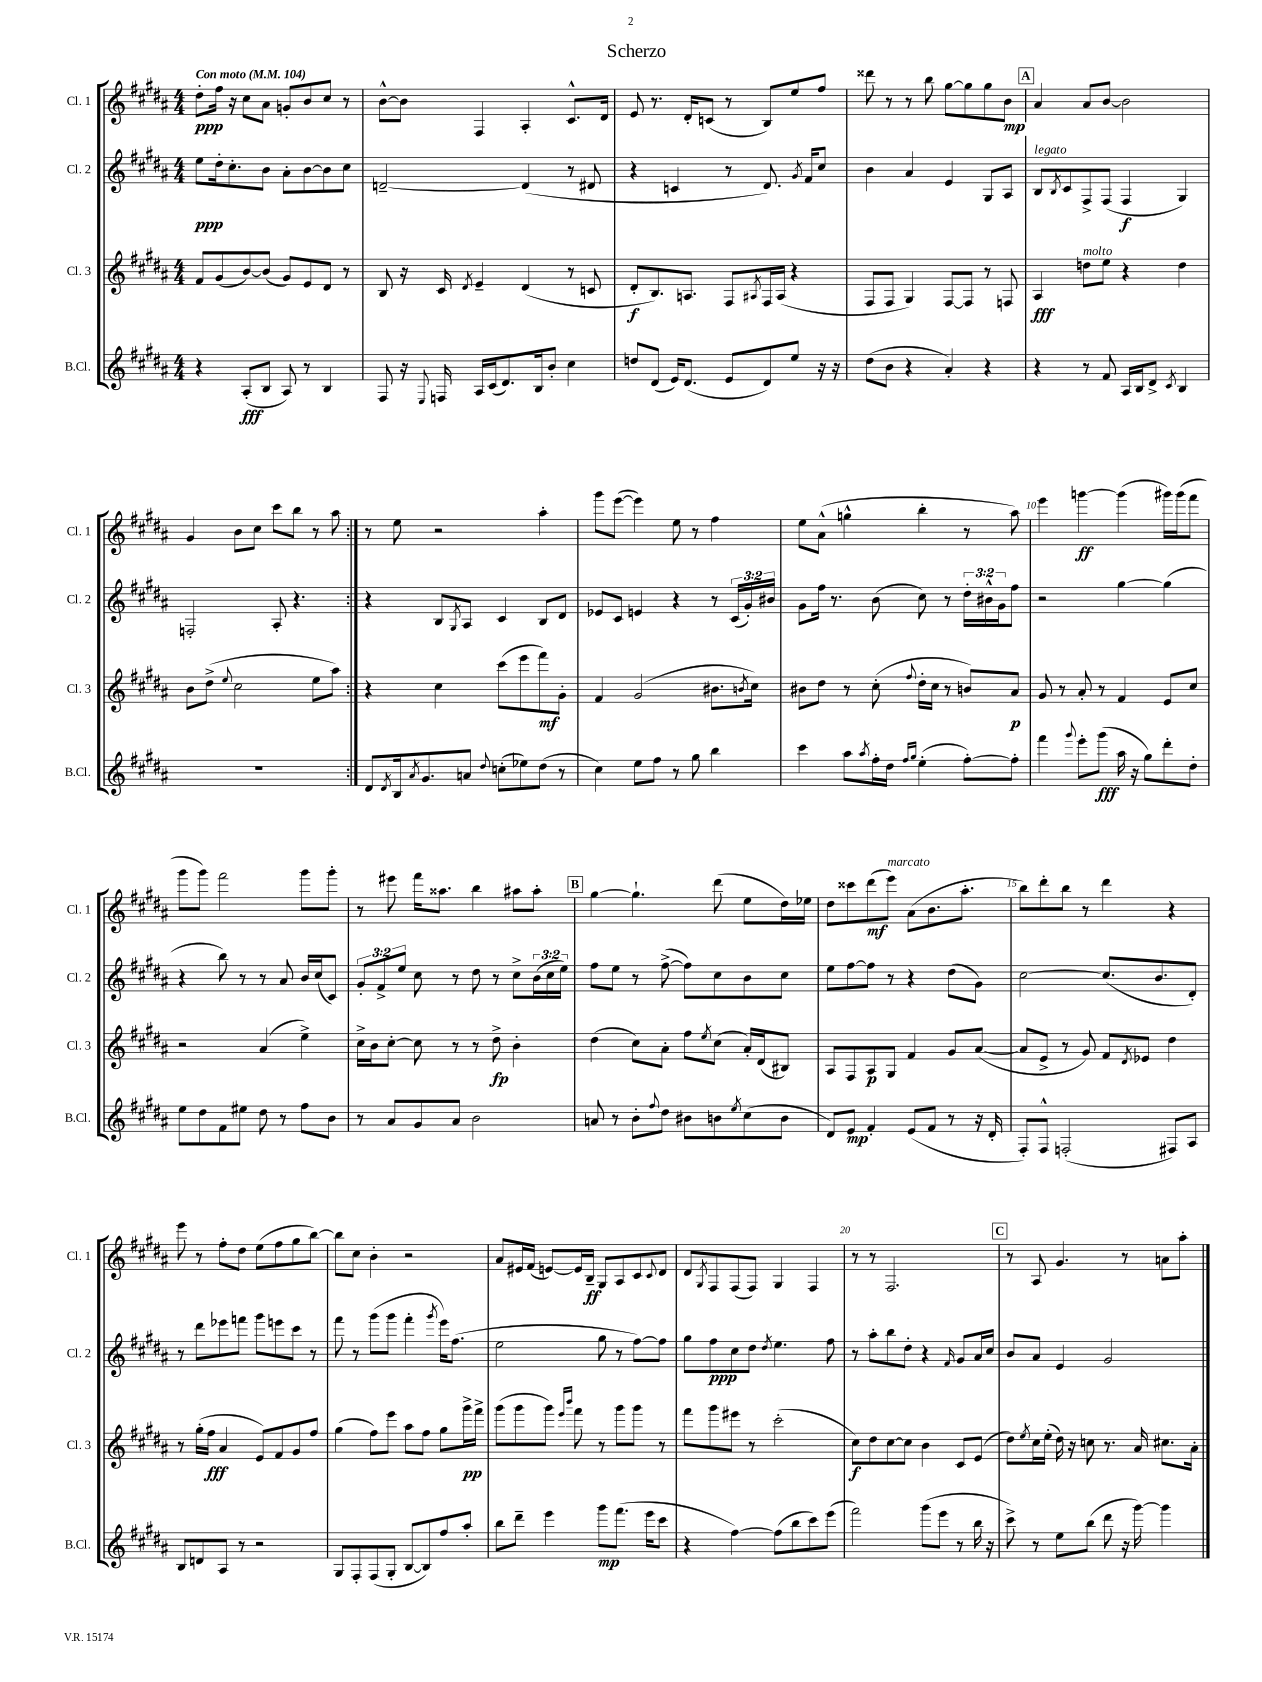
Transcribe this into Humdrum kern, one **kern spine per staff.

**kern	**kern	**kern	**kern
*staff4	*staff3	*staff2	*staff1
*clefG2	*clefG2	*clefG2	*clefG2
*k[f#c#g#d#a#]	*k[f#c#g#d#a#]	*k[f#c#g#d#a#]	*k[f#c#g#d#a#]
*M4/4	*M4/4	*M4/4	*M4/4
*MM104	*MM104	*MM104	*MM104
4r	8f#	8ee	8dd#'
.	(8g#	16dd#'	16ff#
.	.	8.cc#'	16r
(8A#'	[8b)	.	8cc#
8B	(8b]	8b	8a#
8A#)	8g#)	8a#'	8g'
8r	8e	[8b	8b
4B	8d#	8b]	8cc#
.	8r	8cc#	8r
=	=	=	=
8F#	8B	[2d~	[8b^^
16r	16r	.	8b]
8qqE	.	.	.
16F	16c#	.	.
.	8qd#	.	.
16A#	4e~	.	4F#
(16c#	.	.	.
8.d#)	.	.	.
.	(4d#	(4d]	4A#'
16B	.	.	.
8b'	.	.	.
4cc#	8r	8r	8.c#^^
.	8c	8d#	.
.	.	.	16d#
=	=	=	=
8dd	8d#'	4r	8e
(8d#	8.B)	.	8.r
16e)	.	4c	.
(8.d#	8.A	.	16d#'
.	.	.	(8c
8e	8F#	8r	8r
.	8qA#	.	.
8d#)	16F#	8.d#)	8B)
.	(16A#	.	.
8ee	4r	.	8ee
.	.	8qg#	.
.	.	16f#	.
16r	.	8cc#	8ff#
16r	.	.	.
=	=	=	=
(8dd#	8F#	4b	8ddd##
8b	8F#	.	8r
4r	4G#)	4a#	8r
.	.	.	8bb
4a#')	[8F#	4e	[8gg#
.	8F#]	.	8gg#]
4r	8r	8G#	8gg#
.	8F	8A#	8b
=	=	=	=
4r	4A#	8B	4a#
.	.	8qB	.
.	.	8c#	.
8r	8dd	8F#^	8a#
8f#	8ee	(8F#	[8b
16A#	4r	4F#	2b]
16B	.	.	.
8d#^	.	.	.
8qc#	.	.	.
4B	4dd	4G#)	.
=	=	=	=
1r	8b	2F'	4g#
.	(8dd#^	.	.
.	8qqee	.	.
.	2cc#	.	8b
.	.	.	8cc#
.	.	8A#'	8ccc#
.	.	4.r	8bb
.	8ee	.	8r
.	8aa#)	.	8aa#
=:|!	=:|!	=:|!	=:|!
8d#	4r	4r	8r
8qd#	.	.	.
16B	.	.	8ee
8qa#	.	.	.
8.g#	.	.	.
.	4cc#	8B	2r
.	.	8qG#	.
8a	.	8A#	.
8qqdd#	.	.	.
(8cc'	(8ccc#	4c#	.
8ee-)	8eee	.	.
(8dd#	8fff#)	8B	4aa#'
8r	8g#'	8d#	.
=	=	=	=
4cc#)	4f#	8e-	8ggg#
.	.	8c#	([8eee
8ee	(2g#	4e	4eee])
8ff#	.	.	.
8r	.	4r	8ee
8gg#	.	.	8r
4bb	8.b#	8r	4ff#
.	.	(24c#	.
.	.	24g#')	.
.	8qb	.	.
.	16cc#)	.	.
.	.	24b#	.
=	=	=	=
4ccc#	8b#	8g#	8ee
.	8dd#	16ff#	(8a#^^
.	.	8.r	.
8aa#	8r	.	4gg^^
8qaa#	.	.	.
16ff#'	(8cc#'	(8b	.
16dd#	.	.	.
16qqff#	.	.	.
16qqgg#	8qqff#	.	.
(4ee'	16dd#'	8cc#)	4bb'
.	16cc#	.	.
.	8r	8r	.
[8ff#')	8b)	24dd#'	8r
.	.	24b#^^	.
.	.	24g#	.
8ff#']	8a#	8ff#	8aa#)
=	=	=	=
4fff#	8g#	2r	4eee
.	8r	.	.
8qqggg#	.	.	.
8eee'	8a#'	.	[4ggg
(8ggg#	8r	.	.
16aa#	4f#	[4gg#	(4ggg]
16r	.	.	.
8gg#)	.	.	.
8ddd#'	8e	(4gg#]	16ggg#)
.	.	.	(16ggg#
8dd#'	8cc#	.	8fff#
=	=	=	=
8ee	2r	4r	8ggg#
8dd#	.	.	8ggg#)
8f#	.	8bb)	2fff#
8ee#	.	8r	.
8dd#	(4a#	8r	.
8r	.	8a#	.
8ff#	4ee^)	16b	8ggg#
.	.	(16cc#	.
8b	.	8c#)	8ggg#'
=	=	=	=
8r	16cc#^	12g#'	8r
.	16b	.	.
.	.	12f#^	.
8a#	[8cc#'	.	8eee#
.	.	12ee	.
8g#	8cc#]	8cc#	16fff#
.	.	.	8.aa##
8a#	8r	8r	.
2b	8r	8dd#	4bb
.	8dd#^	8r	.
.	4b'	8cc#^	8aa#
.	.	(24b	8aa#'
.	.	24cc#	.
.	.	24ee)	.
=	=	=	=
8a	(4dd#	8ff#	[4gg#
8r	.	8ee	.
8b'	8cc#)	8r	4.gg#`]
8qqff#	.	.	.
8dd#	8a#'	([8ff#^	.
8b#	8ff#	8ff#])	.
.	8qee	.	.
8b	(8cc#	8cc#	(8ddd#
8qee	.	.	.
(8cc#	16a#')	8b	8ee
.	(16d#	.	.
8b	8B#)	8cc#	16dd#)
.	.	.	16ee-
=	=	=	=
8d#)	8A#	8ee	8dd#
8e	8F#	[8ff#	8ccc##
4f#'	8A#	8ff#]	(8ddd#
.	8G#	8r	8eee)
(8e	4f#	4r	(8a#
8f#	.	.	8.b
8r	8g#	(8dd#	.
.	.	.	8.aa#'
16r	([8a#	8g#)	.
16d#'	.	.	.
=	=	=	=
8F#')	8a#]	[2cc#	8bb)
8F#^^	8e^	.	8ddd#'
(2F'	8r	.	8bb
.	8g#)	.	8r
.	8f#	(8.cc#]	4ddd#
.	8qd#	.	.
.	8e-	.	.
.	.	8.b	.
8F#)	4dd#	.	4r
8A#	.	8d#')	.
=	=	=	=
8B	8r	8r	8eee
8d	(16gg#'	8ddd#	8r
.	16ff#	.	.
8A#	4a#	8eee-	8ff#'
8r	.	8fff	8dd#
2r	8e)	8ggg#	(8ee
.	8f#	8eee	8ff#
.	8g#	8ccc#	8gg#
.	8ff#	8r	[8bb)
=	=	=	=
8G#	(4gg#	8fff#	8bb]
8F#'	.	8r	8cc#
(8F#	8ff#)	(8ggg#	4b'
8G#'	8eee	8ggg#	.
[8B	8aa#	4fff#'	2r
8B])	8ff#	.	.
.	.	8qggg#	.
8ff#	8gg#	16eee)	.
.	.	(8.ff#	.
8aa#'	16ggg#^	.	.
.	16fff#^	.	.
=	=	=	=
8bb	(8ggg#	2ee	8a#
8ddd#~	8ggg#	.	16e#
.	.	.	(16f#
4eee	8ggg#)	.	[8e)
.	16qqeee	.	.
.	16qqbbb	.	.
.	8fff#	.	16e]
.	.	.	16B~
8ggg#	8r	8gg#	8G#
(8.fff#	8ggg#	8r	8A#
.	8ggg#	[8ff#)	8c#
16eee	.	.	.
.	.	.	8qqc#
8ccc#	8r	8ff#]	8d#
=	=	=	=
4r	8fff#	8gg#	8d#
.	.	.	8qG#
.	8ggg#	8ff#	8F#
[4ff#)	8eee#	8cc#	(8F#
.	8r	8dd#	8F#)
.	.	8qdd#	.
(8ff#]	(2ccc#'	4.ee	4G#
8bb	.	.	.
8ccc#)	.	.	4F#
(8eee	.	8ff#	.
=	=	=	=
2fff#)	8cc#)	8r	8r
.	8dd#	8aa#'	8r
.	[8cc#	8bb	2.F#
.	8cc#]	8dd#'	.
(8ggg#	4b	4r	.
8eee	.	.	.
.	.	16qqf#	.
8r	8c#	8g#	.
16bb	(8e	16a#	.
16r	.	16cc#	.
=	=	=	=
8ccc#^)	8dd#)	8b	8r
.	8qee	.	.
8r	16cc#	8a#	8A#
.	(16ee'	.	.
8ee	16dd#)	4e	4.g#
.	16r	.	.
(8bb	8cc	.	.
8ddd#	8.r	2g#	.
16r	.	.	8r
[16ggg#)	16a#	.	.
4ggg#]	8.cc#	.	8a
.	.	.	8aa#'
.	16a#'	.	.
==	==	==	==
*-	*-	*-	*-
